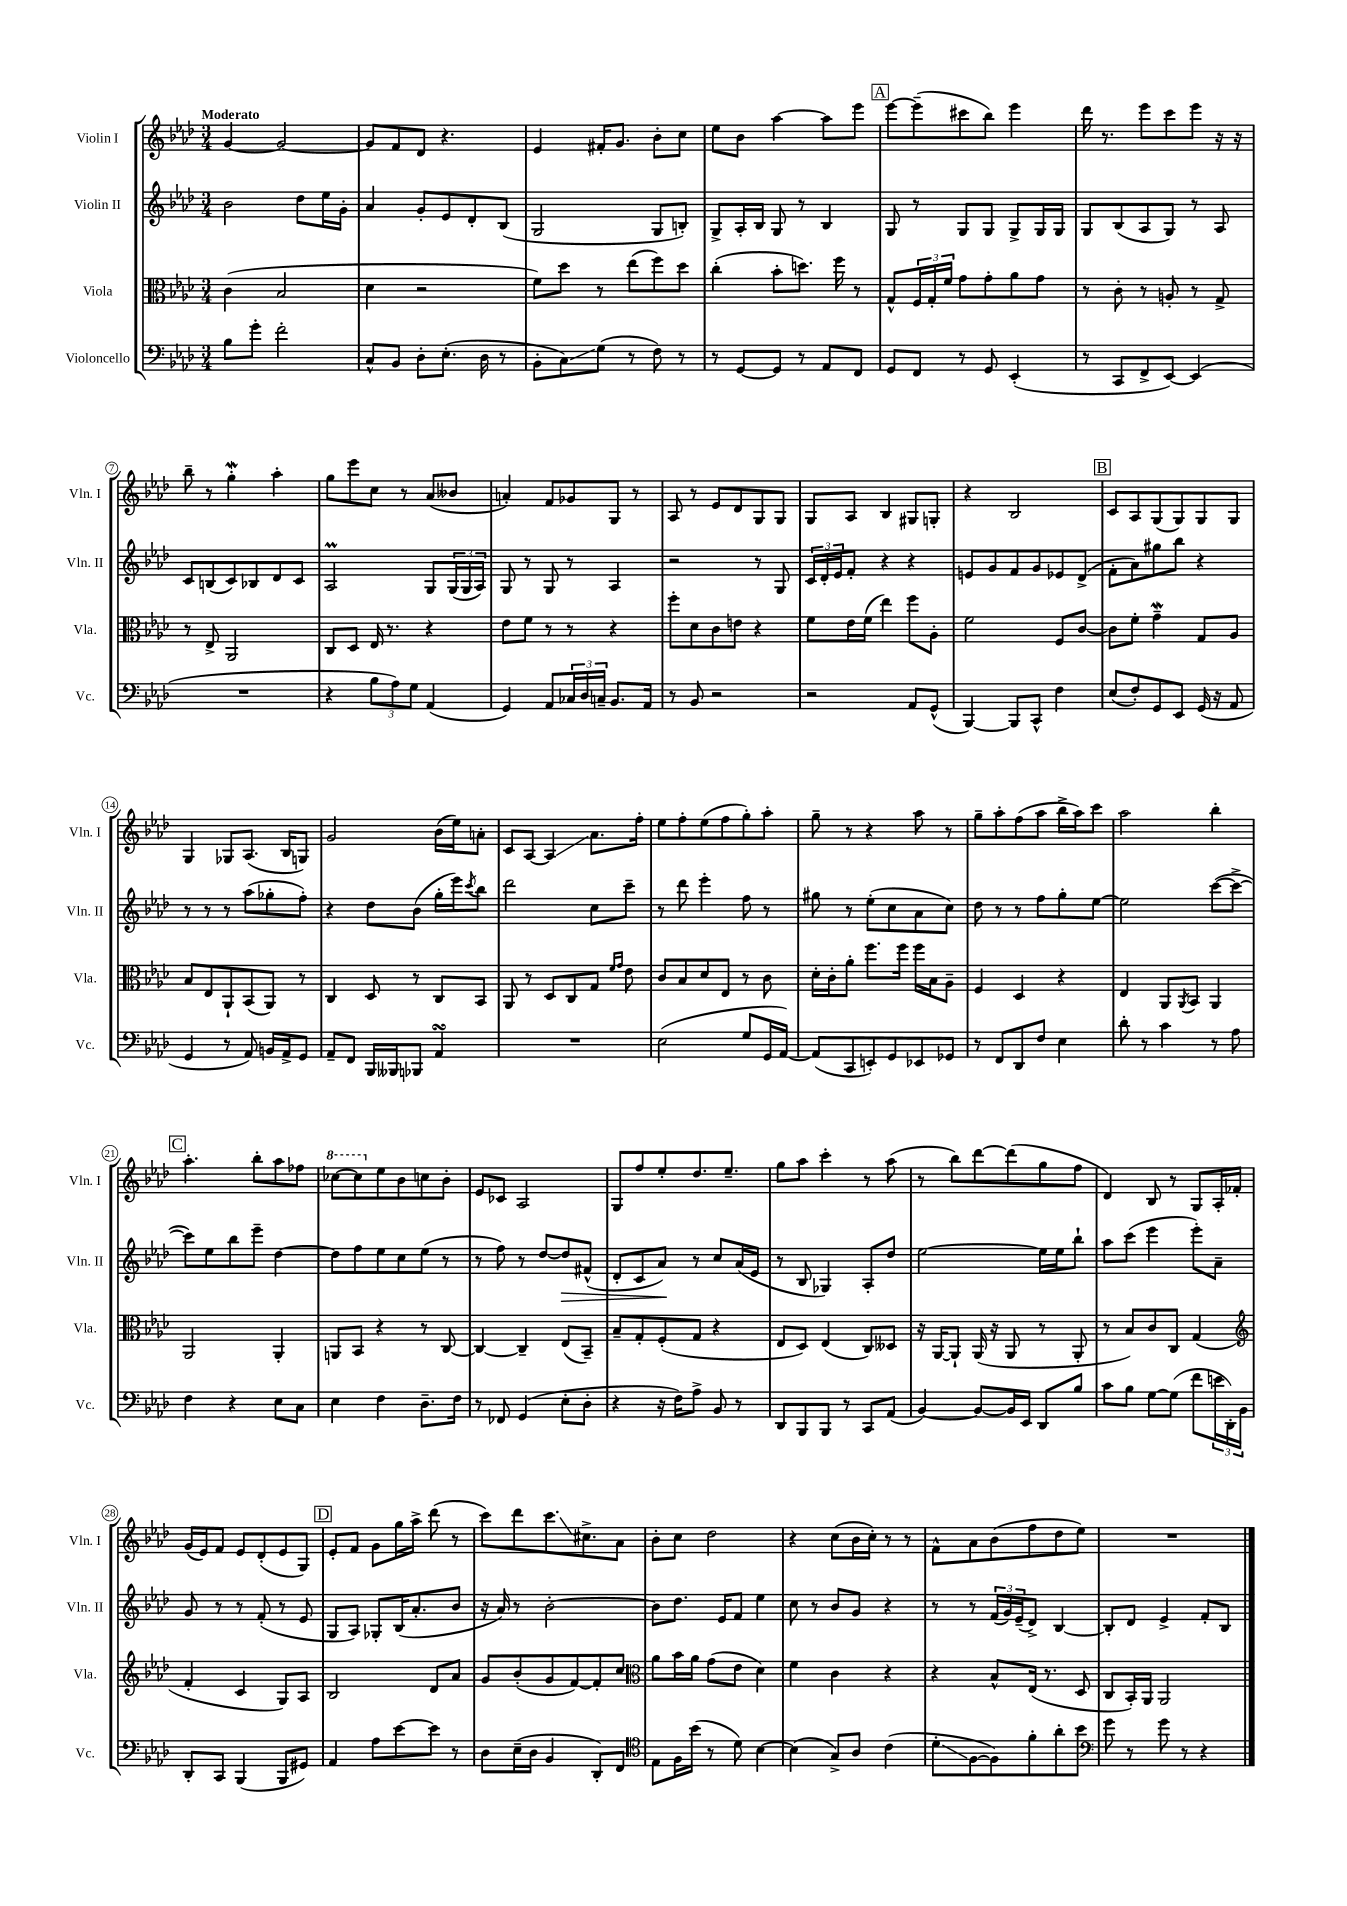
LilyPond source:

<<
\new StaffGroup <<
\new Staff = "s0" \with { instrumentName = "Violin I" shortInstrumentName = "Vln. I" } {
    \clef treble \key aes \major \numericTimeSignature \time 3/4 \tempo "Moderato"
    g'4~ g'2~ |
    g'8 f'8 des'8 r4. |
    ees'4 fis'16-. g'8. bes'8-. c''8 |
    ees''8 bes'8 aes''4~ aes''8 ees'''8 |
    \mark \markup { \box "A" } ees'''8~ ees'''8--( cis'''8 bes''8) ees'''4 |
    des'''16 r8. ees'''8 c'''8 ees'''8 r16 r16 |
    bes''8-- r8 g''4-.\mordent aes''4-. |
    g''8 ees'''8 c''8 r8 aes'8( beses'8 |
    a'4-.) f'8 ges'8 g8 r8 |
    aes8 r8 ees'8 des'8 g8 g8 |
    g8 aes8 bes4 gis8 g8-. |
    r4 bes2 |
    \mark \markup { \box "B" } c'8 aes8 g8( g8) g8 g8 |
    g4 ges8 aes8.( bes16 g8) |
    g'2 bes'16( ees''16) a'8-. |
    c'8 aes8~ aes4\glissando aes'8. f''16-. |
    ees''8 f''8-. ees''8( f''8 g''8-.) aes''8-. |
    g''8-- r8 r4 aes''8 r8 |
    g''8-- aes''8-. f''8( aes''8 bes''16-> aes''16) c'''8 |
    aes''2 bes''4-. |
    \mark \markup { \box "C" } aes''4.-. bes''8-. aes''8 fes''8 |
    \ottava #1 ces'''8~ ces'''8 \ottava #0 ees''8 bes'8 c''!8 bes'8-. |
    ees'8 ces'8 aes2 |
    g8 f''8 ees''8-. des''8. ees''8.-- |
    g''8 aes''8 c'''4-. r8 aes''8( |
    r8 bes''8) des'''8~ des'''8( g''8 f''8 |
    des'4) bes8 r8 g8 aes16-. fes'16-. |
    g'16( ees'16) f'8 ees'8 des'8-.( ees'8 g8) |
    \mark \markup { \box "D" } ees'8-. f'8 g'8 g''16 aes''16-> des'''8( r8 |
    c'''8) des'''8 c'''8.\glissando cis''8.-> aes'8 |
    bes'8-. c''8 des''2 |
    r4 c''8( bes'16 c''16-.) r8 r8 |
    f'8-^ aes'8 bes'8( f''8 des''8 ees''8) |
    R2. \bar "|." |
}
\new Staff = "s1" \with { instrumentName = "Violin II" shortInstrumentName = "Vln. II" } {
    \clef treble \key aes \major \numericTimeSignature \time 3/4
    bes'2 des''8 ees''16 g'16-. |
    aes'4 g'8-. ees'8 des'8-. bes8( |
    g2 g8 b8-.) |
    g8-> aes16-. bes16 g8 r8 bes4 |
    \mark \markup { \box "A" } g8 r8 g8 g8 g8-> g16 g16 |
    g8 bes8( aes8 g8) r8 aes8 |
    c'8 b8( c'8) bes8 des'8 c'8 |
    aes2\prall g8 \tuplet 3/2 { g16( g16 aes16) } |
    g8 r8 g8 r8 aes4 |
    r2 r8 g8 |
    \tuplet 3/2 { c'16 des'16-. ees'16 } f'8-. r4 r4 |
    e'8 g'8 f'8 g'8 ees'8 des'8->( |
    \mark \markup { \box "B" } f'8-. aes'8) gis''8 bes''8 r4 |
    r8 r8 r8 aes''8( ges''8-. f''8-.) |
    r4 des''8 bes'8( g''16-. ees'''16) \acciaccatura { c'''8 } bes''8 |
    des'''2 c''8 c'''8-- |
    r8 des'''8 ees'''4-. f''8 r8 |
    gis''8 r8 ees''8-.( c''8 aes'8 c''8) |
    des''8 r8 r8 f''8 g''8-. ees''8~ |
    ees''2 c'''8~( c'''8~-> |
    \mark \markup { \box "C" } c'''8) ees''8 bes''8 ees'''8-- des''4~ |
    des''8 f''8 ees''8 c''8 ees''8( r8 |
    r8 f''8) r8 des''8~ des''8\> fis'8-^( |
    des'8-. c'8 aes'8\!) r8 c''8 aes'16( ees'16 |
    r8 bes8 ges4) aes8-. des''8 |
    ees''2~ ees''16 ees''16 bes''8-! |
    aes''8 c'''8( ees'''4 ees'''8-.) aes'8-- |
    g'8 r8 r8 f'8-.( r8 ees'8 |
    \mark \markup { \box "D" } g8 aes8) ges8-. bes16( aes'8.-. bes'8 |
    r16 aes'16) r8 bes'2~-. |
    bes'8 des''8. ees'16 f'8 ees''4 |
    c''8 r8 bes'8 g'8 r4 |
    r8 r8 \tuplet 3/2 { f'16( g'16) ees'16--( } des'8->) bes4~ |
    bes8-. des'8 ees'4-> f'8-. bes8 \bar "|." |
}
\new Staff = "s2" \with { instrumentName = "Viola" shortInstrumentName = "Vla." } {
    \clef alto \key aes \major \numericTimeSignature \time 3/4
    c'4( bes2 |
    des'4 r2 |
    f'8) des''8 r8 ees''8( f''8) des''8 |
    c''4-.( bes'8-. d''8.) f''16 r8 |
    \mark \markup { \box "A" } g8-^ \tuplet 3/2 { f16 g16-. f'16 } g'8 g'8-. aes'8 g'8 |
    r8 c'8-. r8 a8-. r8 g8-> |
    r8 ees8-> aes,2 |
    c8 des8 ees16 r8. r4 |
    ees'8 f'8 r8 r8 r4 |
    f''8-. des'8 c'8 e'8 r4 |
    f'8 ees'16 f'16( ees''4) f''8 aes8-. |
    f'2 f8 c'8~ |
    \mark \markup { \box "B" } c'8 f'8-. g'4--\mordent g8 aes8 |
    bes8 ees8 aes,8-! bes,8( aes,8) r8 |
    c4 des8 r8 c8 bes,8 |
    aes,8 r8 des8 c8 g8 \grace { f'16 g'16 } ees'8 |
    c'8 bes8 des'8 ees8 r8 c'8 |
    des'16-. c'16-. aes'8-. f''8. f''16 f''16 bes16 aes8-- |
    f4 des4 r4 |
    ees4 aes,8 \acciaccatura { aes,8 } bes,8 aes,4 |
    \mark \markup { \box "C" } aes,2 aes,4-. |
    a,8 bes,8 r4 r8 c8~ |
    c4~ c4-- ees8( bes,8--) |
    bes8-- g8-. f8-.( g8 r4 |
    ees8 des8) ees4( c8) deses8 |
    r16 aes,16~ aes,8-! aes,16( r16 aes,8 r8 aes,8-. |
    r8 bes8) c'8 c8 g4( |
    \clef treble f'4-. c'4 g8) aes8 |
    \mark \markup { \box "D" } bes2 des'8 aes'8 |
    g'8 bes'8-.( g'8 f'8~) f'8-. c''8 |
    \clef alto aes'8 bes'16 aes'16 g'8( ees'8 des'4) |
    f'4 c'4 r4 |
    r4 bes8-^ ees16( r8. des8 |
    c8 bes,16-.) aes,16 aes,2 \bar "|." |
}
\new Staff = "s3" \with { instrumentName = "Violoncello" shortInstrumentName = "Vc." } {
    \clef bass \key aes \major \numericTimeSignature \time 3/4
    bes8 g'8-. f'2-. |
    c8-^ bes,8 des8-. ees8.-.( des16 r8 |
    bes,8-. c8\glissando) g8( r8 f8) r8 |
    r8 g,8~ g,8 r8 aes,8 f,8 |
    \mark \markup { \box "A" } g,8 f,8 r8 g,8 ees,4-.( |
    r8 c,8 f,8-> ees,8~) ees,4( |
    R2. |
    r4 \tuplet 3/2 { bes8 aes8) g8 } aes,4( |
    g,4) aes,8 \tuplet 3/2 { ces16 des16 c16-- } bes,8. aes,16 |
    r8 bes,8 r2 |
    r2 aes,8 g,8-^( |
    bes,,4~) bes,,8 c,8-^ f4 |
    \mark \markup { \box "B" } ees8( f8-.) g,8 ees,8 g,16( r16 aes,8 |
    g,4 r8 aes,8) b,16 aes,16-> g,8 |
    aes,8-- f,8 bes,,16 beses,,16 bes,,8 aes,4\turn |
    R2. |
    ees2( g8 g,16 aes,16~) |
    aes,8( c,8 e,8-.) g,8 ees,8 ges,8 |
    r8 f,8 des,8 f8 ees4 |
    des'8-. r8 c'4 r8 aes8 |
    \mark \markup { \box "C" } f4 r4 ees8 c8 |
    ees4 f4 des8.-- f16 |
    r8 fes,8 g,4( ees8-. des8-. |
    r4 r16 f16) aes8-> bes,8 r8 |
    des,8 bes,,8 bes,,8 r8 c,8 aes,8( |
    bes,4~) bes,8~ bes,16 ees,16 des,8 bes8 |
    c'8 bes8 g8~ g8( f'8 \tuplet 3/2 { e'16 des,16-.) bes,16 } |
    des,8-. c,8 bes,,4( bes,,8 gis,8) |
    \mark \markup { \box "D" } aes,4 aes8 ees'8~ ees'8 r8 |
    des8 ees16--( des16 bes,4 des,8-.) f,8 |
    \clef tenor ees8 f16 bes'16( r8 des'8) bes4~ |
    bes4( g8->) aes8 c'4( |
    des'8-.\glissando f8~ f8) f'8-. aes'8-. bes'8 |
    \clef bass g'8 r8 g'8 r8 r4 \bar "|." |
}
>>
>>
\layout { \context { \Score \override BarNumber.stencil = #(make-stencil-circler 0.1 0.3 ly:text-interface::print) } }
